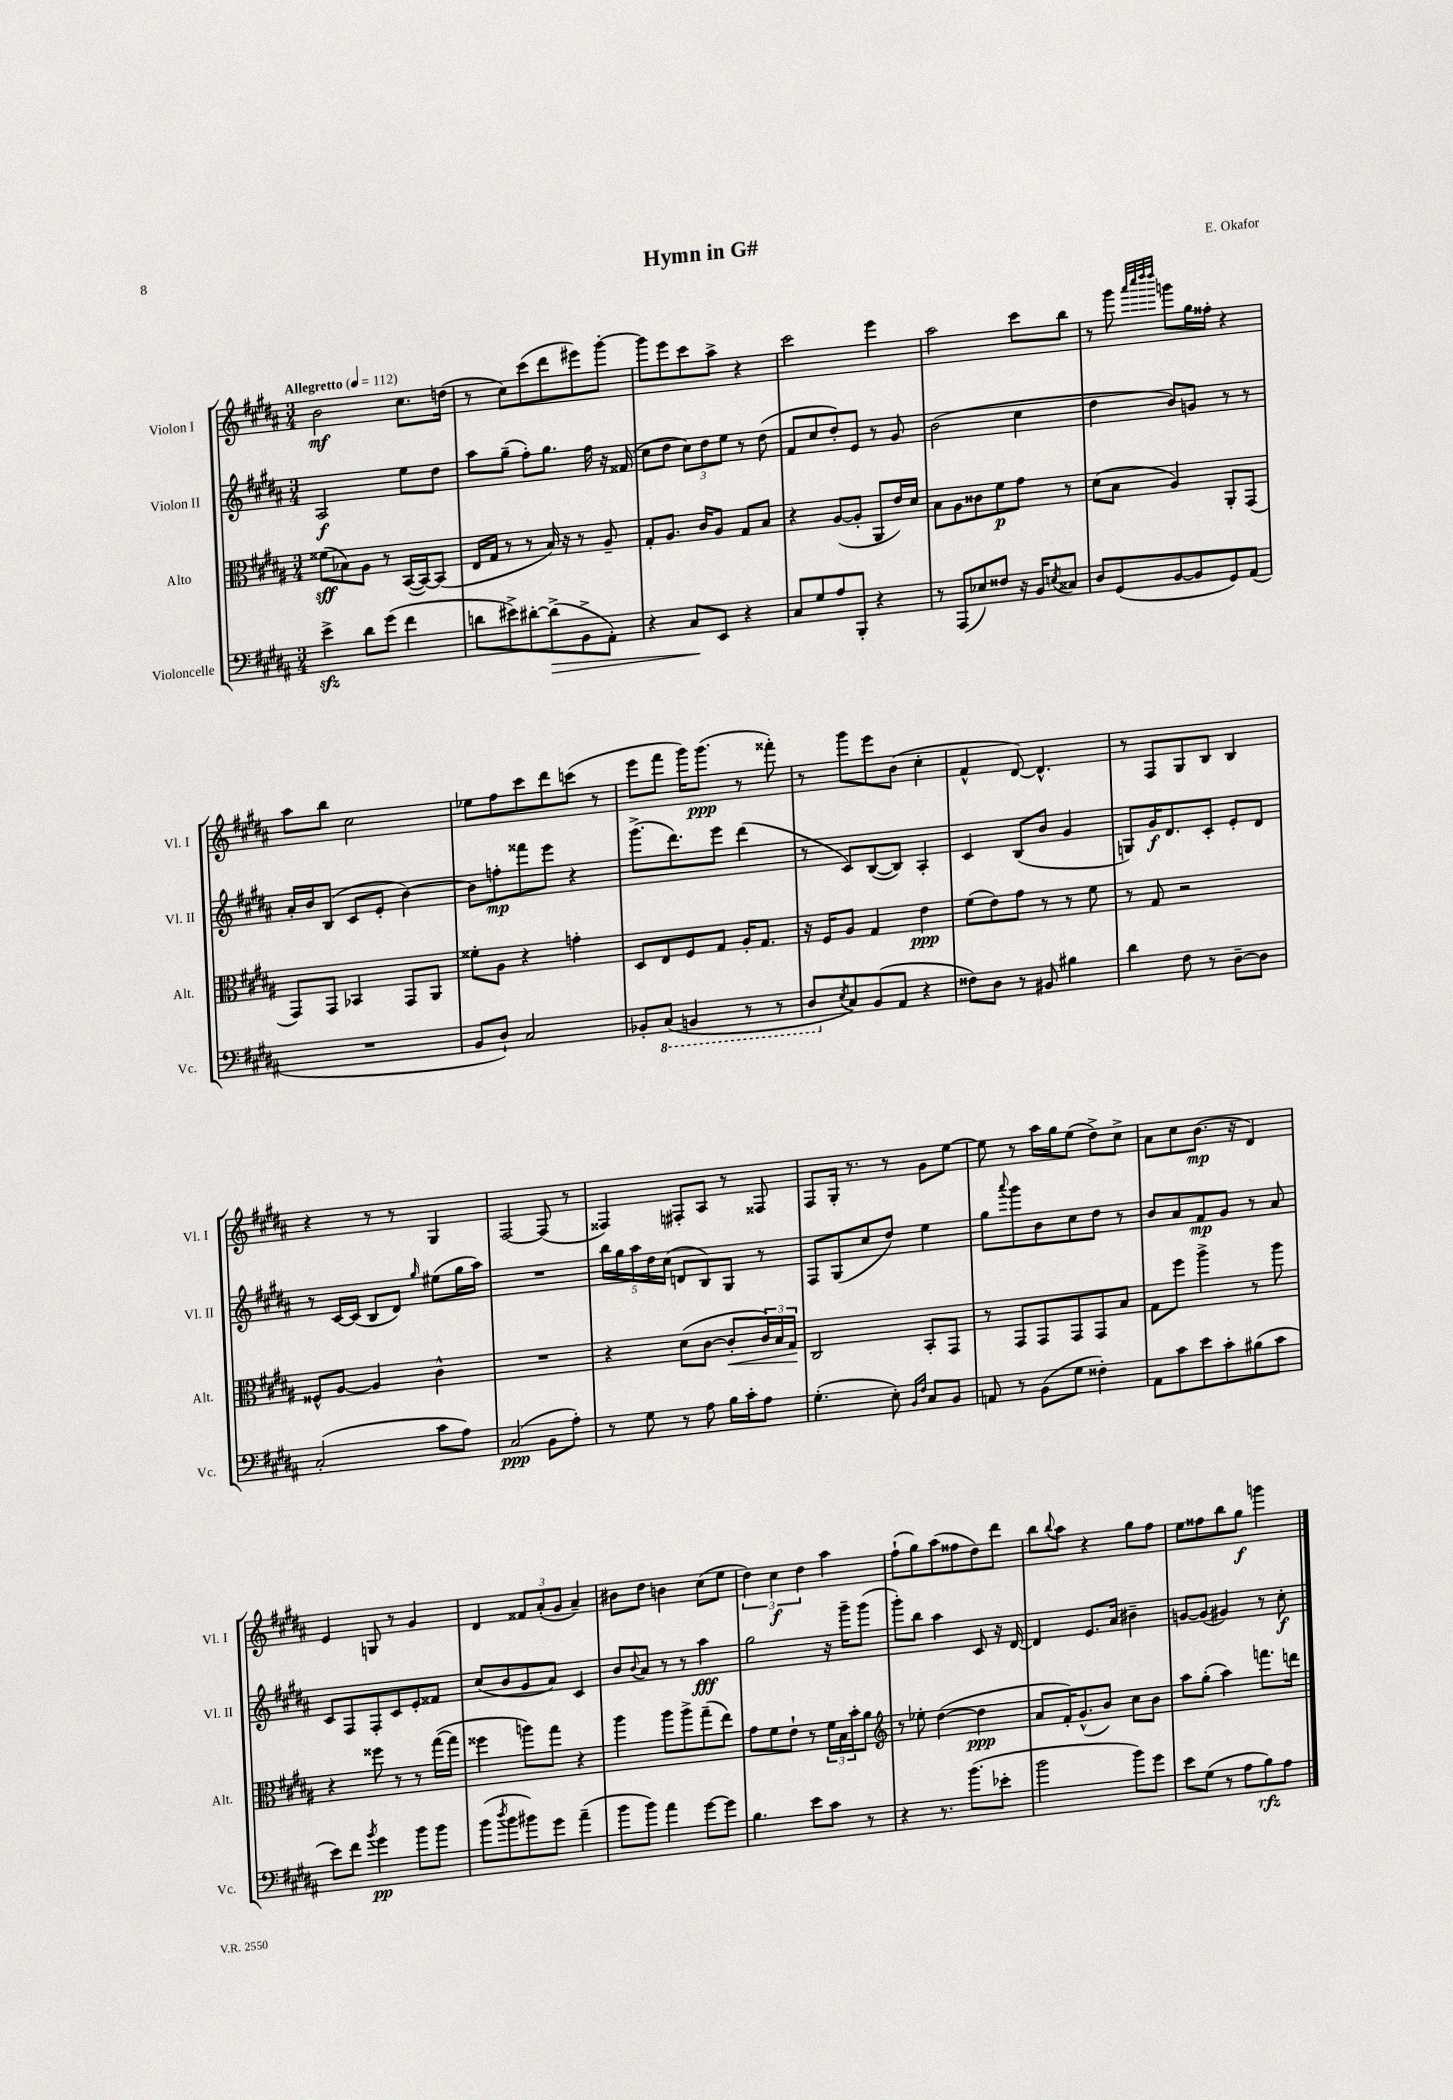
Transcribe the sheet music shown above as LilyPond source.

\header { title = "Hymn in G#" composer = "E. Okafor" }
<<
\new StaffGroup <<
\new Staff = "s0" \with { instrumentName = "Violon I" shortInstrumentName = "Vl. I" } {
    \clef treble \key b \major \numericTimeSignature \time 3/4 \tempo "Allegretto" 4 = 112
    b'2\mf cis''8. d''16( |
    r8 cis''8) cis'''8( dis'''8 eis'''8) gis'''8~-. |
    gis'''8 e'''8 cis'''8 ais''8-> r4 |
    cis'''2 e'''4 |
    ais''2 cis'''8 b''8 |
    r8 gis'''8 \grace { ais'''32 cis''''32 dis''''32 dis''''32 } g'''8 gis''16 fisis''16-. r4 |
    ais''8 b''8 cis''2 |
    ees''8 fis''8 cis'''8 dis'''8 c'''8( r8 |
    e'''8 fis'''8 gis'''16) gis'''8.\ppp( r8 fisis'''8-.) |
    r8 gis'''8 e'''8 b'8( cis''4-. |
    fis'4-^ dis'8~) dis'4.-^ |
    r8 fis8 gis8 b8 b4 |
    r4 r8 r8 gis4 |
    fis2~ fis8( r8 |
    fisis4) fis8-. ais8 r8 fisis8 |
    fis8 gis16-. r8. r8 gis'8 e''8~ |
    e''8 r8 ais''16 gis''16 e''8( dis''8->) cis''8-> |
    ais'8 cis''8 b'8.\mp( r16 dis'4) |
    e'4 g8 r8 gis'4 |
    dis'4 \tuplet 3/2 { fisis'8 ais'8-.( gis'8 } ais'4--) |
    bis'8 dis''8 b'4 cis''8( e''8 |
    \tuplet 3/2 { dis''4) cis''4\f dis''4 } ais''4 |
    fis''8-!( gis''8) ais''8( fisis''8 dis''8) dis'''8 |
    b''8 \appoggiatura { b''8 } ais''8 r4 gis''8 fis''8 |
    e''8 fisis''8 b''8 gis''8\f g'''4 \bar "|." |
}
\new Staff = "s1" \with { instrumentName = "Violon II" shortInstrumentName = "Vl. II" } {
    \clef treble \key b \major \numericTimeSignature \time 3/4
    ais2\f e''8 dis''8 |
    ais''8 gis''8--( fis''8-.) gis''8. fis''16 r16 fisis'16( |
    cis''8 dis''8 \tuplet 3/2 { cis''8) dis''8 e''8 } r8 dis''8( |
    fis'8 cis''8 dis''8-.) e'8 r8 gis'8 |
    b'2( cis''4 |
    dis''4 b'8) g'8 r8 r8 |
    ais'16-. b'16 b8( cis'8 e'8-. b'4~) |
    b'8 f''8-.\mp fisis'''8 e'''8 r4 |
    gis'''8.->( dis'''8.) e'''8 dis'''4( |
    r8 cis'8) b8~( b8) ais4-. |
    cis'4 b8( b'8 gis'4 |
    g8) gis'16\f dis'8. cis'8-. e'8-. dis'8 |
    r8 cis'16~ cis'16( b8 dis'8) \grace { gis''16 } eis''8( gis''16 ais''16) |
    R2. |
    \tuplet 5/4 { b''16 gis''16 ais''16 dis''16 cis''16( } d'8 b8) gis8 r8 |
    fis8 gis8( cis''8 dis''8) e''4 |
    gis''8 \appoggiatura { ais'''8 } gis'''8 b'8 cis''8 dis''8 r8 |
    b'8 ais'8 fis'8\mp gis'8 r8 ais'8 |
    cis'8 fis8 fis8-. cis'8 e'8-. fisis'8 |
    cis''8( b'8 gis'8 ais'8) cis'4 |
    b'8 \appoggiatura { b'8 } ais'8 r8 r8 ais''4\fff |
    gis''2 r16 gis'''16-- gis'''8( |
    gis'''8-.) b''8 ais''4 cis'8 r16 dis'16~ |
    dis'4 e'8. ais'16 bis'4-- |
    g'8~ g'8( gis'4) r8 cis''8-.\f \bar "|." |
}
\new Staff = "s2" \with { instrumentName = "Alto" shortInstrumentName = "Alt." } {
    \clef alto \key b \major \numericTimeSignature \time 3/4
    fisis'8\sff( bes8) ais8 r8 b,16~( b,16~) b,8( |
    e16 gis16 r8 r8 b16) r16 r8 ais8-- |
    gis8-. ais8. cis'16 ais8 gis8 b8 |
    r4 ais8~( ais8-. ais,8 e'16) dis'16 |
    b8 ais8 cisis'8 fis'8\p gis'8 r8 |
    dis'8( b8 ais4) ais,8-. gis,8( |
    gis,8) gis,8 bes,4 gis,8 ais,8 |
    fisis'8-. ais8 r4 g'4-. |
    dis8 e8 fis8 gis8 ais16-. gis8. |
    r16 fis16 ais8 gis4 e'4\ppp |
    fis'8( e'8) gis'8 r8 r8 fis'8 |
    r8 gis8 r2 |
    fisis8-^ ais8~ ais4 cis'4-^ |
    R2. |
    r4 dis'8( cis'8~ cis'8-.\< \tuplet 3/2 { cis'16) b16 gis16\! } |
    cis2 b,8-. gis,8 |
    r8 gis,8 gis,8 gis,8 gis,8 b8 |
    gis8 fis''8 ais''4-> r8 ais''8 |
    r4 fisis''8 r8 r8 gis''16~( gis''16 |
    fisis''4 a''8) gis''8 r4 |
    ais''4 ais''8 ais''8-> gis''8--( e''8) |
    gis'8 fis'8 e'8-! r8 \tuplet 3/2 { fis'16 b16 b'16-. } ais'8 |
    \clef treble r8 ees''8-. dis''4~( dis''4\ppp |
    ais'8 fis'16-.) gis'8.-^( b'8) cis''8 b'8 |
    ais''8 gis''8-.( ais''4) f'''8. d'''16 \bar "|." |
}
\new Staff = "s3" \with { instrumentName = "Violoncelle" shortInstrumentName = "Vc." } {
    \clef bass \key b \major \numericTimeSignature \time 3/4
    e'4->\sfz dis'8 gis'8( fis'4 |
    d'8 eis'8->) dis'8~-. dis'8->\>( b,8-> ais,8-.) |
    r4 cis8\! e,8 r4 |
    cis8 gis8 ais8 b,,8-. r4 |
    r8 ais,,8( ees8) fisis8 r16 b,16 \acciaccatura { e8 } cisis8 |
    dis8 gis,8( b,8~ b,8 gis,8) ais,8( |
    R2. |
    b,8 dis8-!) cis2 |
    bes,8-. \ottava #-1 cis,8( b,,!4 r8 r8 |
    dis,8 \ottava #0 \acciaccatura { e8 } cis8) b,8( ais,8 r4 |
    fisis8) dis8 r8 bis,8 bis4 |
    dis'4 fis8 r8 dis8~-- dis8 |
    cis2-.( cis'8 ais8) |
    cis2\ppp( b,8 ais8-.) |
    r8 gis8 r8 ais8 b16 cis'16-. ais8 |
    gis4.-.( e8-.) \grace { b,16 fis16 } cis8 b,8 |
    a,8 r8 b,8( gis8 fisis4-.) |
    ais,8 cis'8 e'8 cis'8-. bis8( cis'8 |
    e'8) fis'8 \acciaccatura { b'8 } gis'4\pp b'8 b'8 |
    b'8( \acciaccatura { dis''8 } b'8 bis'8) gis'8 ais'4--( |
    b'8 b'8) ais'4 gis'8~ gis'8 |
    b4. e'8 cis'8 r8 |
    r4 r8. b'8.( ees'8-. |
    b'2 b'8) gis'8 |
    e'8 gis8( r8 ais8 b8\rfz) ais8 \bar "|." |
}
>>
>>
\layout { \context { \Score \remove "Bar_number_engraver" } }
